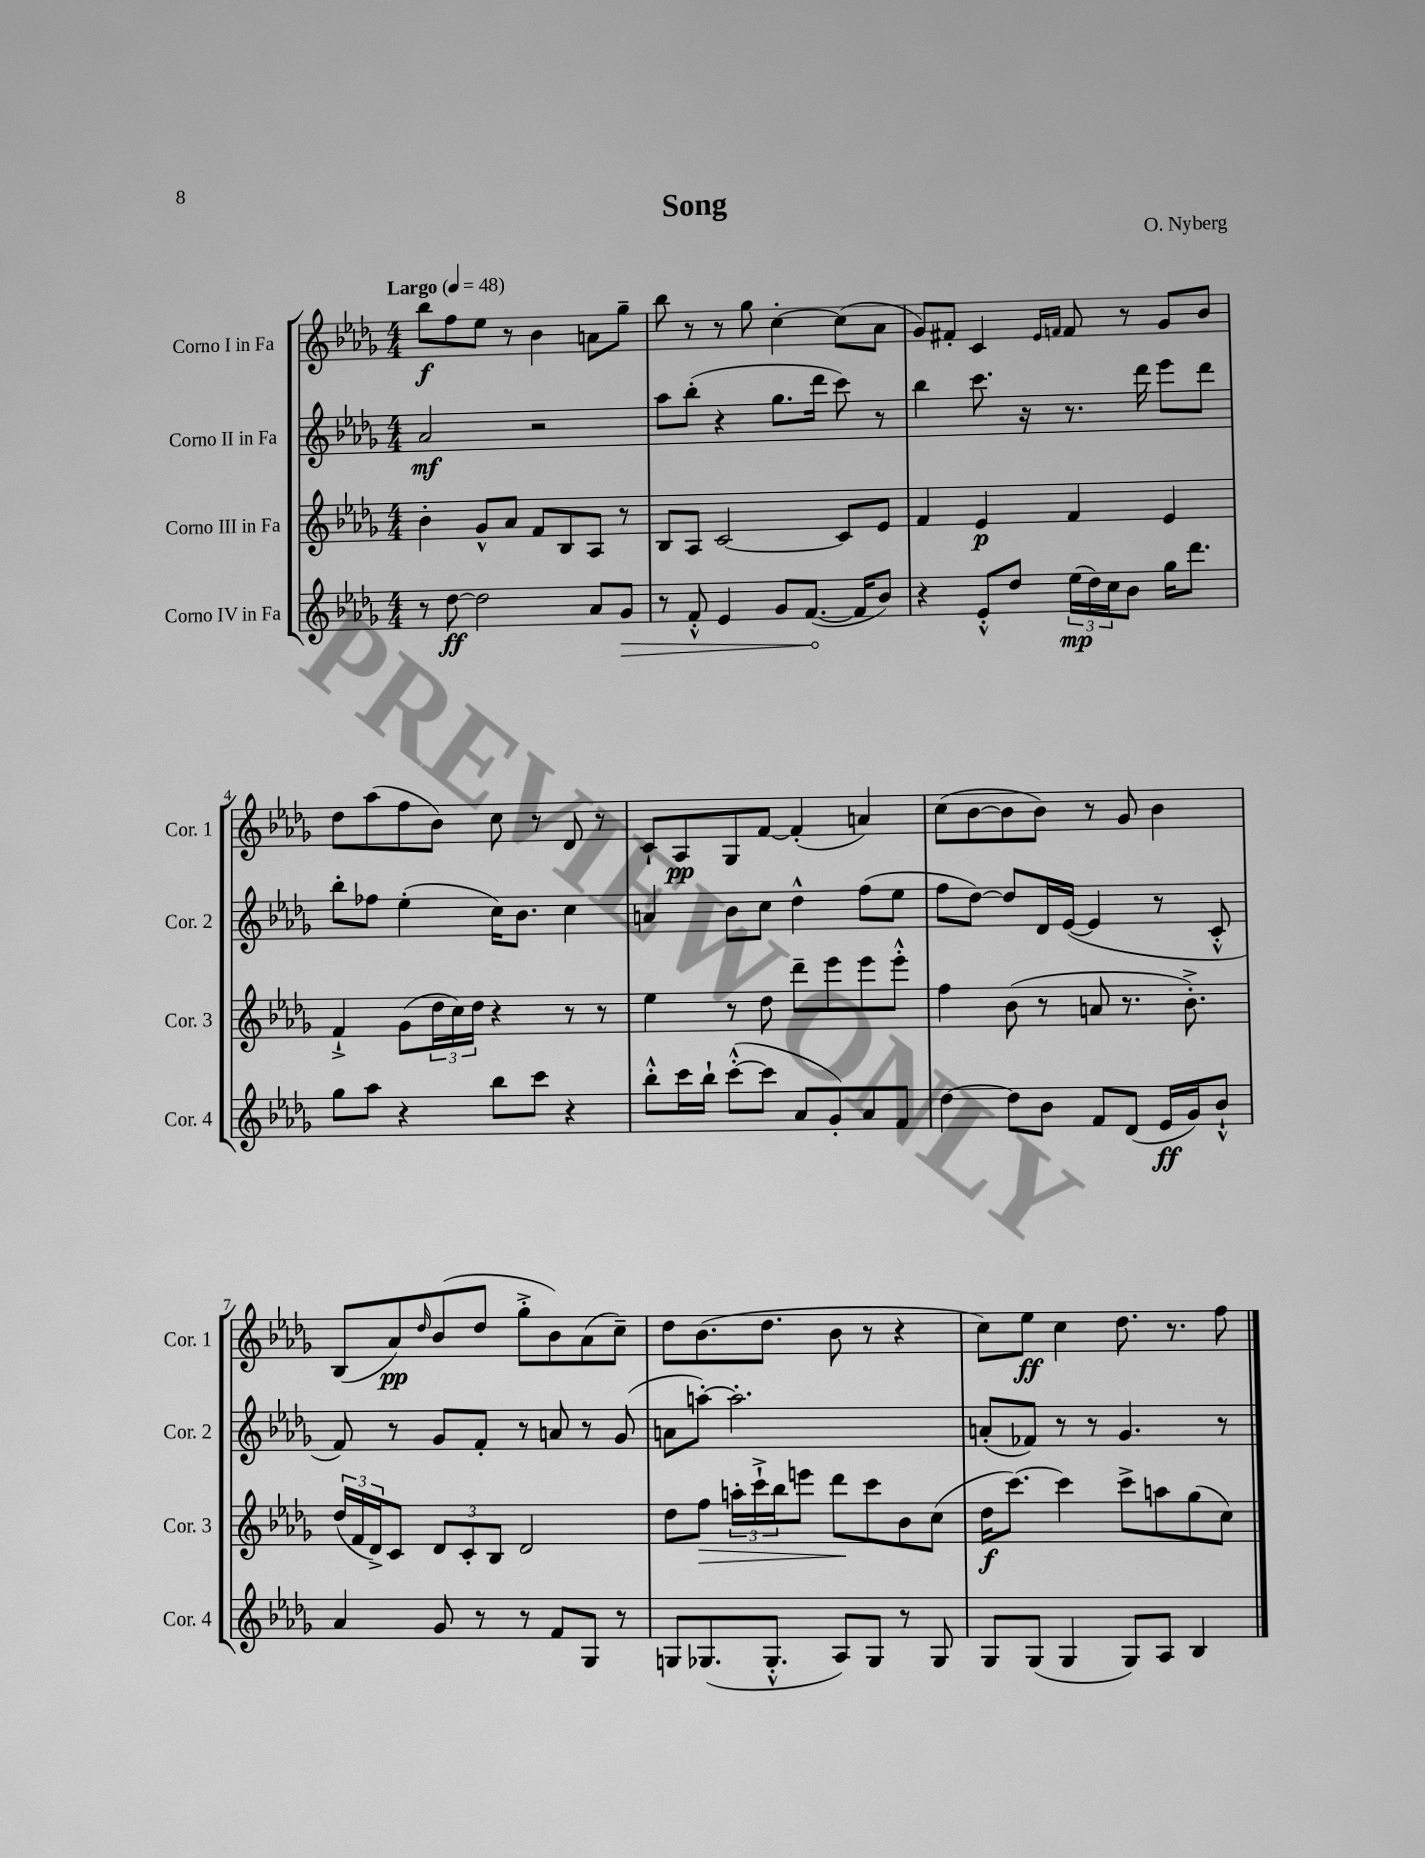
\header { title = "Song" composer = "O. Nyberg" }
<<
\new StaffGroup <<
\new Staff = "s0" \with { instrumentName = "Corno I in Fa" shortInstrumentName = "Cor. 1" } {
    \clef treble \key des \major \numericTimeSignature \time 4/4 \tempo "Largo" 4 = 48
    bes''8\f f''8 ees''8 r8 bes'4 a'8 ges''8-- |
    bes''8 r8 r8 ges''8 c''4~-. c''8( aes'8 |
    ges'8) fis'8-. c'4 \grace { ees'16 f'16 } f'8 r8 ges'8 bes'8 |
    des''8 aes''8( f''8 bes'8) c''8 r8 des'8 r8 |
    c'8-! aes8\pp ges8 f'8~ f'4-.( a'4) |
    c''8( bes'8~ bes'8 bes'8) r8 ges'8 bes'4 |
    bes8( aes'8\pp) \grace { des''16 } bes'8( des''8 ges''8-.-> bes'8) aes'8( c''8--) |
    des''8 bes'8.( des''8. bes'8 r8 r4 |
    c''8) ees''8\ff c''4 des''8. r8. f''8 \bar "|." |
}
\new Staff = "s1" \with { instrumentName = "Corno II in Fa" shortInstrumentName = "Cor. 2" } {
    \clef treble \key des \major \numericTimeSignature \time 4/4
    aes'2\mf r2 |
    aes''8 bes''8-.( r4 ges''8. des'''16 c'''8) r8 |
    bes''4 c'''8. r16 r8. des'''16 ees'''8 des'''8 |
    bes''8-. fes''8 ees''4-.( c''16) bes'8. c''4 |
    a'4 bes'8 c''8 des''4-^ f''8( ees''8 |
    f''8 des''8~) des''8 des'16 ees'16~( ees'4 r8 c'8-.-^ |
    f'8) r8 ges'8 f'8-. r8 a'8 r8 ges'8( |
    a'8 a''8~-.) a''2.-. |
    a'8-.( fes'8) r8 r8 ges'4. r8 \bar "|." |
}
\new Staff = "s2" \with { instrumentName = "Corno III in Fa" shortInstrumentName = "Cor. 3" } {
    \clef treble \key des \major \numericTimeSignature \time 4/4
    bes'4-. ges'8-^ aes'8 f'8 bes8 aes8 r8 |
    bes8 aes8 c'2~ c'8 ees'8 |
    f'4 ees'4\p f'4 ees'4 |
    f'4-!-> ges'8( \tuplet 3/2 { des''16 c''16) des''16 } r4 r8 r8 |
    ees''4 r8 des''8 des'''8-- ees'''8 ees'''8 ees'''8-.-^ |
    f''4 bes'8( r8 a'8 r8. bes'8.-.->) |
    \tuplet 3/2 { des''16( f'16 des'16->) } c'8 \tuplet 3/2 { des'8 c'8-. bes8 } des'2 |
    des''8 f''8\> \tuplet 3/2 { a''16-. c'''16-!-> bes''16 } e'''8 des'''8\! c'''8 bes'8 c''8( |
    des''16\f c'''8.~) c'''4 c'''8-> a''8 ges''8( c''8) \bar "|." |
}
\new Staff = "s3" \with { instrumentName = "Corno IV in Fa" shortInstrumentName = "Cor. 4" } {
    \clef treble \key des \major \numericTimeSignature \time 4/4
    r8 des''8~\ff des''2 aes'8 \once \override Hairpin.circled-tip = ##t ges'8\> |
    r8 f'8-.-^ ees'4 ges'8 f'8.~\!( f'16 bes'8) |
    r4 ees'8-.-^ des''8 \tuplet 3/2 { ees''16\mp( des''16) c''16 } bes'8 ges''16 des'''8. |
    ges''8 aes''8 r4 bes''8 c'''8 r4 |
    bes''8-.-^ c'''16 bes''16-! c'''8~-.-^( c'''8 aes'8 ges'8-.) aes'8 f'8 |
    des''4~ des''8 bes'8 f'8 des'8( ees'16\ff ges'16) bes'8-!-^ |
    aes'4 ges'8 r8 r8 f'8 ges8 r8 |
    g8 ges8.( ges8.-.-^ aes8) ges8 r8 ges8 |
    ges8 ges8( ges4 ges8) aes8 bes4 \bar "|." |
}
>>
>>
